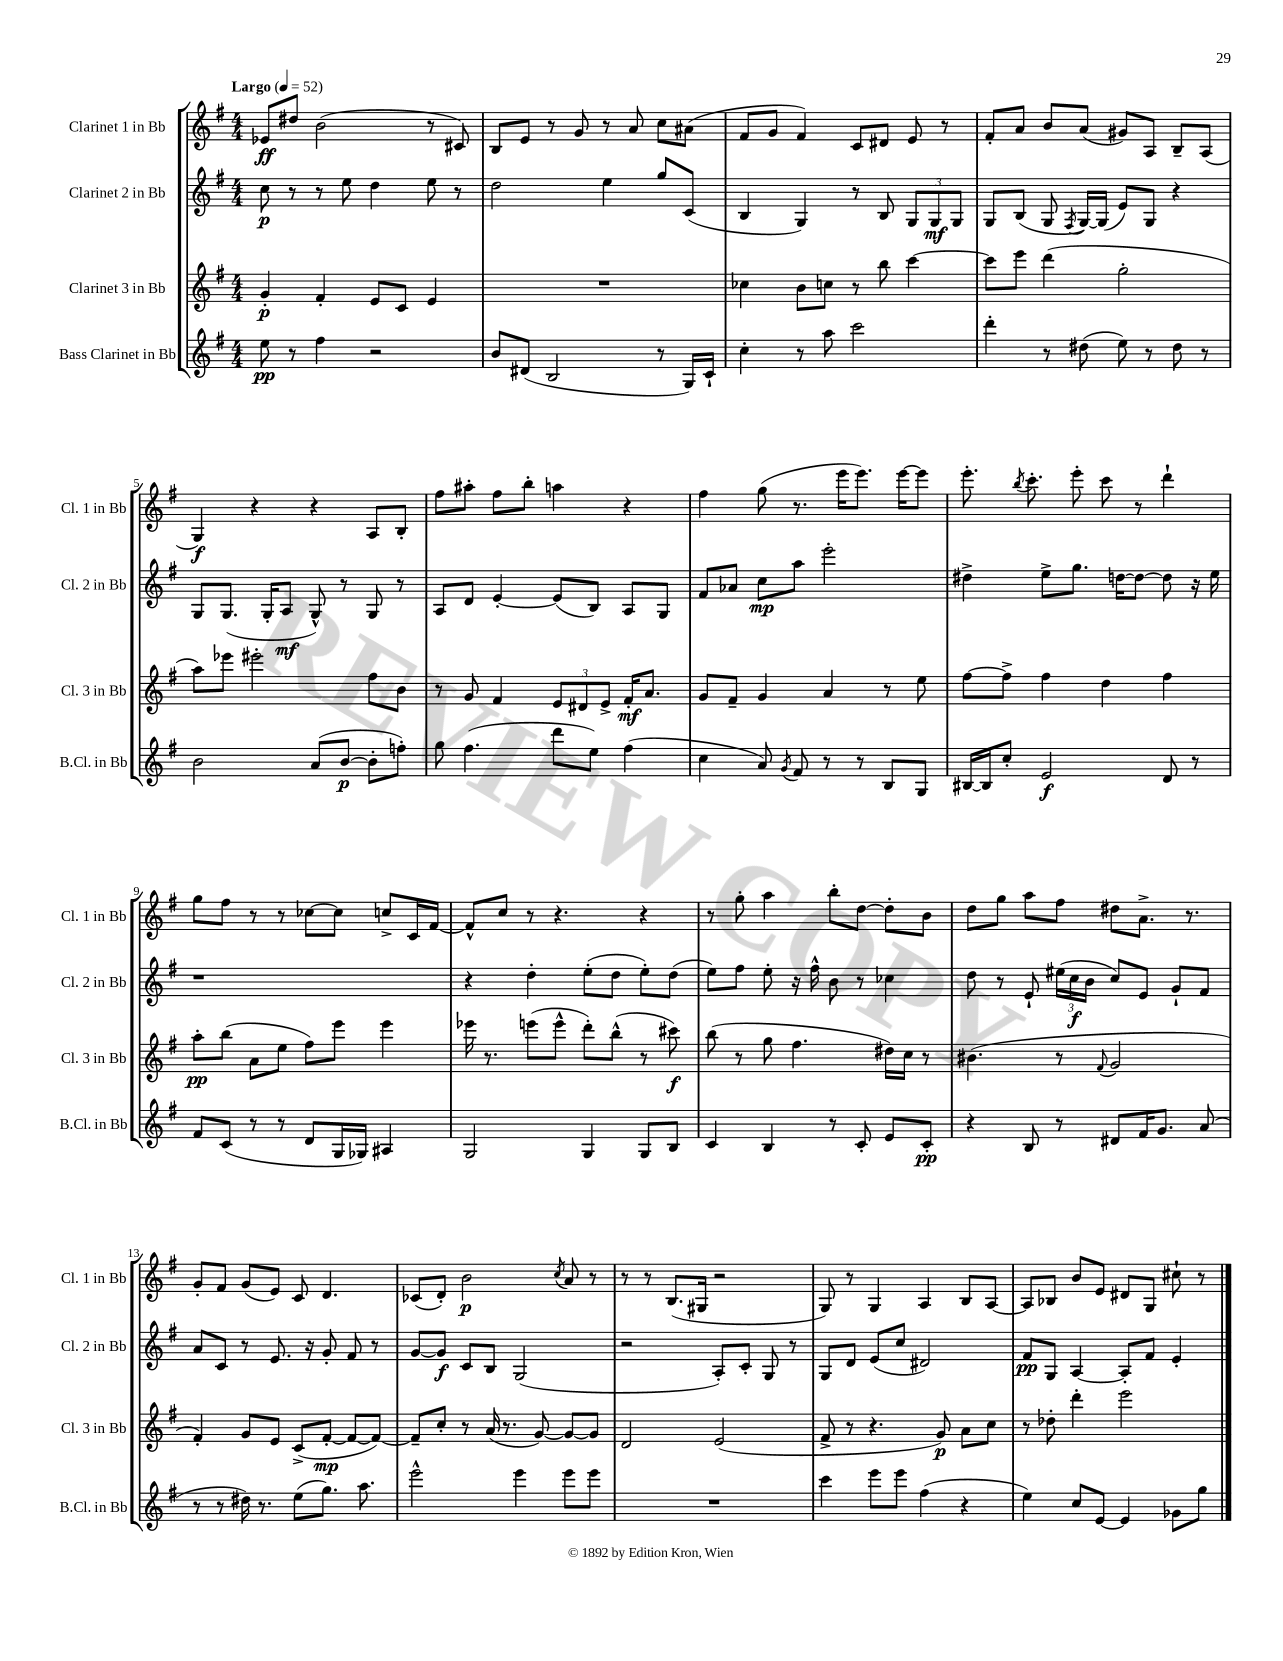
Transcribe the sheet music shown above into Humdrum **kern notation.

**kern	**kern	**kern	**kern
*staff4	*staff3	*staff2	*staff1
*clefG2	*clefG2	*clefG2	*clefG2
*k[f#]	*k[f#]	*k[f#]	*k[f#]
*M4/4	*M4/4	*M4/4	*M4/4
*MM52	*MM52	*MM52	*MM52
8ee	4g'	8cc	8e-
8r	.	8r	8dd#
4ff#	4f#'	8r	(2b
.	.	8ee	.
2r	8e	4dd	.
.	8c	.	.
.	4e	8ee	8r
.	.	8r	8c#)
=	=	=	=
8b	1r	2dd	8B
(8d#	.	.	8e
2B	.	.	8r
.	.	.	8g
.	.	4ee	8r
.	.	.	8a
8r	.	8gg	8cc
16G)	.	(8c	(8a#
16c`	.	.	.
=	=	=	=
4cc'	4cc-	4B	8f#
.	.	.	8g
8r	8b	4G)	4f#)
8aa	8cc	.	.
2ccc	8r	8r	8c
.	8bb	8B	8d#
.	[4ccc	12G	8e
.	.	12G	.
.	.	.	8r
.	.	12G	.
=	=	=	=
4ddd'	8ccc]	8G	8f#'
.	8eee	(8B	8a
8r	(4ddd	8G	8b
.	.	8qF#	.
(8dd#	.	[16G)	(8a
.	.	(16G]	.
8ee)	2gg'	8e)	8g#)
8r	.	8G	8A
8dd#	.	4r	8B~
8r	.	.	(8A
=	=	=	=
2b	8aa)	8G	4G)
.	8eee-	(8.G	.
.	2eee#'	.	4r
.	.	16G'	.
.	.	8A	.
(8a	.	8G^^)	4r
[8b	.	8r	.
8b']	8ff#	8G	8A
8ff')	8b	8r	8B'
=	=	=	=
8gg	8r	8A	8ff#
(4.ff#	8g	8d	8aa#'
.	4f#	[4e'	8ff#
.	.	.	8bb'
8ddd	12e	(8e]	4aa
.	12d#	.	.
8ee)	.	8B)	.
.	12e^	.	.
(4ff#	16f#'	8A	4r
.	8.a	.	.
.	.	8G	.
=	=	=	=
4cc	8g	8f#	4ff#
.	8f#~	8a-	.
8a)	4g	8cc	(8gg
8qg	.	.	.
8f#	.	8aa	8.r
8r	4a	2eee'	.
.	.	.	16eee
8r	.	.	8.eee)
8B	8r	.	.
.	.	.	[16eee
8G	8ee	.	8eee]
=	=	=	=
[16B#	[8ff#	4dd#^	8.eee'
16B#]	.	.	.
8cc'	8ff#^]	.	.
.	.	.	8qbb
.	.	.	8.ccc'
2e	4ff#	8ee^	.
.	.	8.gg	8eee'
.	4dd	.	8ccc
.	.	[16dd	.
.	.	8dd_	8r
8d	4ff#	8dd]	4ddd`
8r	.	16r	.
.	.	16ee	.
=	=	=	=
8f#	8aa'	1r	8gg
(8c	(8bb	.	8ff#
8r	8a	.	8r
8r	8ee	.	8r
8d	8ff#)	.	[8cc-
16G	8eee	.	8cc-]
16G-)	.	.	.
4A#	4eee	.	8cc^
.	.	.	16c
.	.	.	[16f#
=	=	=	=
2G	16eee-	4r	8f#^^]
.	8.r	.	.
.	.	.	8cc
.	(8eee	4dd'	8r
.	8eee^^	.	4.r
4G	8ddd')	(8ee'	.
.	(8bb^^	8dd	.
8G	8r	8ee')	4r
8B	8ccc#)	(8dd	.
=	=	=	=
4c	(8bb	8ee)	8r
.	8r	8ff#	8gg'
4B	8gg	8ee'	4aa
.	4.ff#	16r	.
.	.	16ff#^^	.
8r	.	8b	8bb'
8c'	.	8r	[8dd
8e	16dd#)	4cc-	8dd']
.	16cc	.	.
8c'	8r	.	8b
=	=	=	=
4r	(4.b#	8dd	8dd
.	.	8r	8gg
8B	.	8e`	8aa
8r	8r	(24ee#	8ff#
.	.	24cc	.
.	.	24b	.
.	8qqf#	.	.
8d#	2g	8cc)	8dd#
16f#	.	8e	8.a^
8.g	.	.	.
.	.	8g`	.
.	.	.	8.r
(8a	.	8f#	.
=	=	=	=
8r	4f#')	8a	8g'
8r	.	8c	8f#
16dd#)	8g	8r	(8g
8.r	.	.	.
.	8e	8.e	8e)
(8ee	(8c^	.	8c
.	.	16r	.
8.gg)	[8f#'	8g'	4.d
.	8f#_	8f#	.
8.aa	.	.	.
.	8f#_)	8r	.
=	=	=	=
2eee^^	8f#~]	[8g	(8c-
.	8cc'	8g]	8d')
.	8r	8c	2b
.	(16a	8B	.
.	8.r	.	.
4eee	.	(2G	.
.	[8g)	.	.
.	.	.	8qcc
8eee	8g_	.	8a
8eee	8g]	.	8r
=	=	=	=
1r	2d	2r	8r
.	.	.	8r
.	.	.	(8.B
.	.	.	16G#
.	(2e	8A')	2r
.	.	8c'	.
.	.	8G	.
.	.	8r	.
=	=	=	=
4ccc	8f#^	8G	8G)
.	8r	8d	8r
8eee	4.r	(8e	4G
8eee	.	8cc	.
(4ff#	.	2d#)	4A
.	8g)	.	.
4r	8a	.	8B
.	8cc	.	[8A
=	=	=	=
4ee)	8r	8f#	8A]
.	8dd-'	8G	8B-
8cc	4ddd'	[4A	8b
[8e	.	.	8e
4e]	2eee	8A']	8d#
.	.	8f#	8G
8g-	.	4e'	8cc#`
8gg	.	.	8r
==	==	==	==
*-	*-	*-	*-
